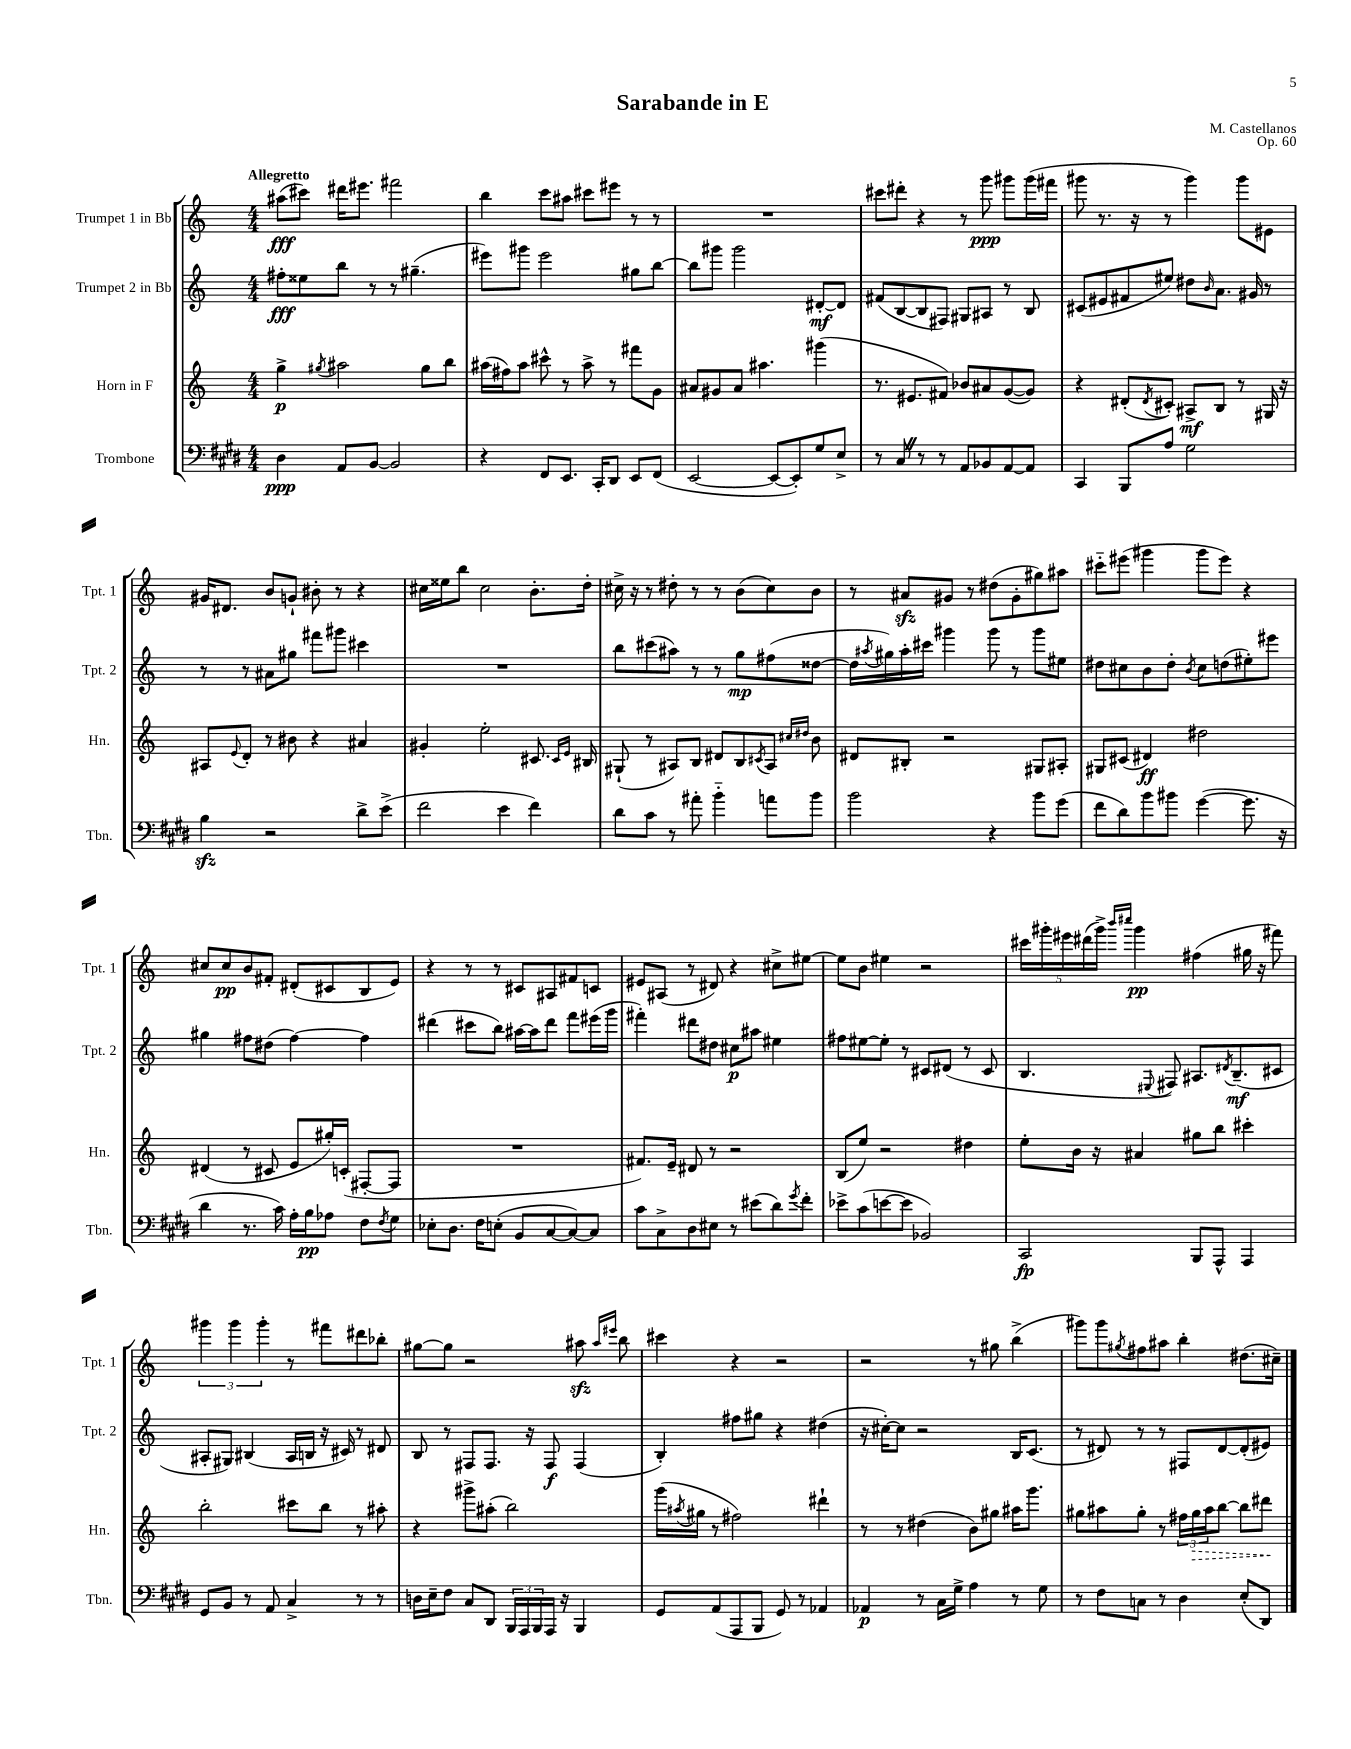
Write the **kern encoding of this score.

**kern	**dynam	**kern	**dynam	**kern	**dynam	**kern	**dynam
*part4	*part4	*part3	*part3	*part2	*part2	*part1	*part1
*staff4	*staff4	*staff3	*staff3	*staff2	*staff2	*staff1	*staff1
*I"Trombone	*	*I"Horn in F	*	*I"Trumpet 2 in Bb	*	*I"Trumpet 1 in Bb	*
*I'Tbn.	*	*I'Hn.	*	*I'Tpt. 2	*	*I'Tpt. 1	*
*clefF4	*	*clefG2	*	*clefG2	*	*clefG2	*
*k[f#c#g#d#]	*	*k[]	*	*k[]	*	*k[]	*
*M4/4	*	*M4/4	*	*M4/4	*	*M4/4	*
=1	=1	=1	=1	=1	=1	=1	=1
!	!	!	!	!	!	!LO:TX:a:B:t=Allegretto	!
4D#\	ppp	4gg^\	p	8ff#X'\L	fff	(8aa#X\L	fff
.	.	.	.	8ee##X\	.	8ccc#X\J)	.
.	.	8qgg#X/	.	.	.	.	.
8AA/L	.	2aa#X\	.	8bb\J	.	16ddd#X\KL	.
.	.	.	.	.	.	8.eee#X\J	.
[8BB/J	.	.	.	8r	.	.	.
2BB/]	.	.	.	8r	.	2fff#X\	.
.	.	.	.	(4.gg#X~\	.	.	.
.	.	8gg#\L	.	.	.	.	.
.	.	8bb\J	.	.	.	.	.
=2	=2	=2	=2	=2	=2	=2	=2
4r	.	(16aa#X\LL	.	8eee#X\L)	.	4bb\	.
.	.	16ff#X\J)	.	.	.	.	.
.	.	8aa#\J	.	8ggg#X\J	.	.	.
8FF#/L	.	8ccc#X^^\	.	2eee#\	.	8ccc\L	.
8.EE/J	.	8r	.	.	.	8aa#X\J	.
.	.	8aa#^\	.	.	.	8ccc#X\L	.
16CC#'/KL	.	.	.	.	.	.	.
8DD#/J	.	8r	.	.	.	8eee#X\J	.
8EE/L	.	8fff#X\L	.	8gg#X\L	.	8r	.
(8FF#/J	.	8g\J	.	[8bb\J	.	8r	.
=3	=3	=3	=3	=3	=3	=3	=3
[2EE/	.	8a#X/L	.	8bb\L]	.	1r	.
.	.	8g#X/	.	8ggg#X\J	.	.	.
.	.	8a#/J	.	2ggg#\	.	.	.
.	.	4.aa#X\	.	.	.	.	.
8EE/L_	.	.	.	.	.	.	.
8EE'/])	.	.	.	.	.	.	.
8G#/	.	(4ggg#X\	.	[8d#X'/L	mf	.	.
8E^/J	.	.	.	8d#/J]	.	.	.
=4	=4	=4	=4	=4	=4	=4	=4
8r	.	8.r	.	(8f#X/L	.	8ccc#X\L	.
8C#Z/	.	.	.	[8B/	.	8ddd#X'\J	.
.	.	8.e#X/L	.	.	.	.	.
8r	.	.	.	8B/]	.	4r	.
8r	.	8f#X/J)	.	8F#X/J)	.	.	.
8AA/L	.	8b-X/L	.	8G#X/L	.	8r	.
8BB-X/	.	8a#X/	.	8A#X/J	.	8ggg\	ppp
[8AA/	.	([8g/	.	8r	.	8ggg#X\L	.
8AA/J]	.	8g/J])	.	8B/	.	(16ggg#\L	.
.	.	.	.	.	.	16fff#X\JJ	.
=5	=5	=5	=5	=5	=5	=5	=5
4CC#/	.	4r	.	(8c#X/L	.	8ggg#X\	.
.	.	.	.	8e#X/	.	8.r	.
8BBB/L	.	(8d#X'/L	.	8f#X/	.	.	.
.	.	.	.	.	.	16r	.
.	.	8qd#/	.	.	.	.	.
8A/J	.	8c#X'/J)	.	8ee#X/J)	.	8r	.
2G#\	.	8A#X^/L	mf	8dd#X\L	.	4ggg#\)	.
.	.	.	.	16qqb/	.	.	.
.	.	8B/J	.	8.a\J	.	.	.
.	.	8r	.	.	.	8ggg#\L	.
.	.	.	.	16g#X/	.	.	.
.	.	16G#X/	.	8r	.	8e#X\J	.
.	.	16r	.	.	.	.	.
!!LO:LB:g=z
=6	=6	=6	=6	=6	=6	=6	=6
4Bzz\	.	8A#X/L	.	8r	.	16g#X/KL	.
.	.	.	.	.	.	8.d#X/J	.
.	.	8qqe/	.	.	.	.	.
.	.	8d'/J	.	8r	.	.	.
2r	.	8r	.	8a#X\L	.	8b/L	.
.	.	8b#X\	.	8gg#X\J	.	8gn`/J	.
.	.	4r	.	8fff#X\L	.	8b#X'\	.
.	.	.	.	8ggg#X\J	.	8r	.
8d#^\L	.	4a#X/	.	4ccc#X\	.	4r	.
(8e^\J	.	.	.	.	.	.	.
=7	=7	=7	=7	=7	=7	=7	=7
2f#\	.	4g#X'/	.	1r	.	16cc#X\LL	.
.	.	.	.	.	.	16ee##X\J	.
.	.	.	.	.	.	8bb\J	.
.	.	2ee'\	.	.	.	2cc#\	.
4e\	.	.	.	.	.	.	.
4f#\)	.	8.c#X/	.	.	.	8.b'\L	.
.	.	16qqc#/LL	.	.	.	.	.
.	.	16qqe/JJ	.	.	.	.	.
.	.	16B#X/	.	.	.	16dd'\Jk	.
=8	=8	=8	=8	=8	=8	=8	=8
8d#\L	.	(8G#X`/	.	8bb\L	.	16cc#X^\	.
.	.	.	.	.	.	16r	.
8c#\J	.	8r	.	(8ccc#X\	.	8r	.
8r	.	8A#X/L)	.	8aa#X\J)	.	8dd#X'\	.
8a#X'\	.	8B/J	.	8r	.	8r	.
4b\	.	8d#X/L	.	8r	.	8r	.
.	.	8B/	.	8gg\L	mp	(8b\L	.
.	.	8qc#X/	.	.	.	.	.
8an\L	.	8A#/J	.	(8ff#X\	.	8cc#\)	.
.	.	16qqcc#X/LL	.	.	.	.	.
.	.	16qqdd#X/JJ	.	.	.	.	.
8b\J	.	8b\	.	[8dd##X\J	.	8b\J	.
=9	=9	=9	=9	=9	=9	=9	=9
2b\	.	8d#X/L	.	16dd##\LL]	.	8r	.
.	.	.	.	8qaa#X/	.	.	.
.	.	.	.	16gg#X\)	.	.	.
.	.	8B#X'/J	.	16aa#'\	.	8a#Xzz/L	.
.	.	.	.	16ccc#X\JJ	.	.	.
.	.	2r	.	4ggg#X\	.	8g#X/J	.
.	.	.	.	.	.	8r	.
4r	.	.	.	8ggg#\	.	(8dd#X\L	.
.	.	.	.	8r	.	8g#'\	.
8b\L	.	8G#X/L	.	8ggg#\L	.	8gg#X\)	.
(8g#\J	.	8A#X'/J	.	8ee#X\J	.	8aa#X\J	.
=10	=10	=10	=10	=10	=10	=10	=10
8f#\L	.	8G#X/L	.	8dd#X\L	.	8ccc#X\L	.
8d#\)	.	(8c#X/J	.	8cc#X\	.	(8eee#X\J	.
8b\	.	4d#X/)	ff	8b\	.	4ggg#X\	.
8b#X\J	.	.	.	8dd#'\J	.	.	.
.	.	.	.	8qb/	.	.	.
([4g#\	.	2dd#X\	.	8cc#\L	.	8ggg#\L	.
.	.	.	.	(8ddn\	.	8eee#\J)	.
8.g#\]	.	.	.	8ee#X'\)	.	4r	.
.	.	.	.	8eee#X\J	.	.	.
16r	.	.	.	.	.	.	.
!!LO:LB:g=z
=11	=11	=11	=11	=11	=11	=11	=11
4d#\	.	(4d#X/	.	4gg#X\	.	8cc#X/L	.
.	.	.	.	.	.	8cc#/	pp
8.r	.	8r	.	8ff#X\L	.	8b/	.
.	.	8c#X/	.	(8dd#X\J	.	8f#X'/J	.
16c#\)	.	.	.	.	.	.	.
16A'\LL	.	8e/L	.	[4ff#\)	.	(8d#X'/L	.
16B\J	pp	.	.	.	.	.	.
8A-X\J	.	16gg#X'/L)	.	.	.	8c#X/	.
.	.	(16cn'/JJ	.	.	.	.	.
8F#\L	.	[8F#X'/L	.	4ff#\]	.	8B/	.
8qF#/	.	.	.	.	.	.	.
8G#\J	.	8F#/J]	.	.	.	8e/J)	.
=12	=12	=12	=12	=12	=12	=12	=12
8E-X'\L	.	1r	.	(4ddd#X\	.	4r	.
8.D#\J	.	.	.	.	.	.	.
.	.	.	.	8ccc#X\L	.	8r	.
16F#\KL	.	.	.	.	.	.	.
(8En'\J	.	.	.	8bb\J)	.	8r	.
8BB/L	.	.	.	[16aa#X\LL	.	8c#X/L	.
.	.	.	.	16aa#\J]	.	.	.
[8C#/	.	.	.	8ddd#\J	.	8A#X/	.
8C#/_)	.	.	.	8fff\L	.	8f#X/	.
8C#/J]	.	.	.	(16eee#X\L	.	8cn/J	.
.	.	.	.	16ggg\JJ	.	.	.
=13	=13	=13	=13	=13	=13	=13	=13
8c#\L	.	8.f#X/L)	.	4fff#X'\)	.	8e#X/L	.
8C#^\	.	.	.	.	.	(8A#X/J	.
.	.	16e~/Jk	.	.	.	.	.
8D#\	.	8d#X/	.	8ddd#X\L	.	8r	.
8E#X\J	.	8r	.	8dd#X\J	.	8d#X/)	.
8r	.	2r	.	8cc#X\L	p	4r	.
(8e#X\L	.	.	.	8aa#X\J	.	.	.
8d#\)	.	.	.	4ee#X\	.	8cc#X^\L	.
8qg#/	.	.	.	.	.	.	.
8f#'\J	.	.	.	.	.	[8ee#X\J	.
=14	=14	=14	=14	=14	=14	=14	=14
8e-X^\L	.	(8B/L	.	8ff#X\L	.	8ee#\L]	.
(8c#\	.	8ee/J)	.	[8ee#X\	.	8b\J	.
[8en\	.	2r	.	8ee#'\J]	.	4ee#X\	.
8e\J]	.	.	.	8r	.	.	.
2BB-X/)	.	.	.	8c#X/L	.	2r	.
.	.	.	.	(8d#X/J	.	.	.
.	.	4dd#X\	.	8r	.	.	.
.	.	.	.	8c#/	.	.	.
=15	=15	=15	=15	=15	=15	=15	=15
2CC#/	fp	8ee'\L	.	4.B/	.	20ccc#X\LL	.
.	.	.	.	.	.	20ggg#X'\	.
.	.	.	.	.	.	20eee#X\	.
.	.	16b\Jk	.	.	.	.	.
.	.	.	.	.	.	(20ddd#X\	.
.	.	16r	.	.	.	.	.
.	.	.	.	.	.	20ggg#^\JJ)	.
.	.	.	.	.	.	16qqbbb/LL	.
.	.	.	.	.	.	16qqcccc#X/JJ	.
.	.	4a#X/	.	.	.	4ggg#\	pp
.	.	.	.	8qqE#X/	.	.	.
.	.	.	.	8F#X/)	.	.	.
8BBB/L	.	8gg#X\L	.	8.A#X/L	.	(4ff#X\	.
8AAA^^/J	.	8bb\J	.	.	.	.	.
.	.	.	.	8qd#X/	.	.	.
.	.	.	.	(8.B~/	mf	.	.
4AAA/	.	4ccc#X'\	.	.	.	16gg#X\	.
.	.	.	.	.	.	16r	.
.	.	.	.	8c#X/J	.	8fff#X\)	.
!!LO:LB:g=z
=16	=16	=16	=16	=16	=16	=16	=16
8GG#/L	.	2bb'\	.	8A#X'/L	.	6ggg#X\	.
8BB/J	.	.	.	8G#X/J)	.	.	.
.	.	.	.	.	.	6ggg#\	.
8r	.	.	.	(4B#X/	.	.	.
.	.	.	.	.	.	6ggg#'\	.
8AA/	.	.	.	.	.	.	.
4C#^/	.	8ccc#X\L	.	16A#/LL	.	8r	.
.	.	.	.	16Bn/JJ	.	.	.
.	.	8bb\J	.	16r	.	8fff#X\L	.
.	.	.	.	16c#X/)	.	.	.
8r	.	8r	.	8r	.	8ddd#X\	.
8r	.	8aa#X'\	.	8d#X/	.	8bb-X'\J	.
=17	=17	=17	=17	=17	=17	=17	=17
16Dn\LL	.	4r	.	8B/	.	[8gg#X\L	.
16E~\J	.	.	.	.	.	.	.
8F#\J	.	.	.	8r	.	8gg#\J]	.
8C#/L	.	8ggg#X^\L	.	8F#X/L	.	2r	.
8DD#/J	.	(8aa#X'\J	.	8.F#/J	.	.	.
24BBB/LL	.	2bb\)	.	.	.	.	.
24AAA/	.	.	.	.	.	.	.
.	.	.	.	16r	.	.	.
24BBB/	.	.	.	.	.	.	.
16AAA/JJ	.	.	.	8F#/	f	.	.
16r	.	.	.	.	.	.	.
4BBB/	.	.	.	(4F#/	.	8aa#Xzz\	.
.	.	.	.	.	.	16qqaa#/LL	.
.	.	.	.	.	.	16qqeee#X/JJ	.
.	.	.	.	.	.	8bb\	.
=18	=18	=18	=18	=18	=18	=18	=18
8GG#/L	.	(16ggg\LL	.	4B'/)	.	4ccc#X\	.
.	.	8qaa#X/	.	.	.	.	.
.	.	16gg#X\JJ	.	.	.	.	.
(8AA/	.	8r	.	.	.	.	.
8AAA/	.	2ff#X\)	.	8ff#X\L	.	4r	.
8BBB/J	.	.	.	8gg#X\J	.	.	.
8GG#/)	.	.	.	4r	.	2r	.
8r	.	.	.	.	.	.	.
4AA-X/	.	4ddd#X`\	.	(4dd#X\	.	.	.
=19	=19	=19	=19	=19	=19	=19	=19
4AA-X/	p	8r	.	16r	.	2r	.
.	.	.	.	[16cc#X'\KL)	.	.	.
.	.	8r	.	8cc#\J]	.	.	.
8r	.	(4dd#X\	.	2r	.	.	.
16C#\LL	.	.	.	.	.	.	.
16G#^\JJ	.	.	.	.	.	.	.
4A\	.	8b\L)	.	.	.	8r	.
.	.	8gg#X\J	.	.	.	8gg#X\	.
8r	.	16aa#X\KL	.	16B/KL	.	(4bb^\	.
.	.	8.ggg\J	.	(8.c/J	.	.	.
8G#\	.	.	.	.	.	.	.
=20	=20	=20	=20	=20	=20	=20	=20
8r	.	8gg#X\L	.	8r	.	8ggg#X\L)	.
8F#\L	.	8aa#X\	.	8d#X/)	.	8ggg#\	.
.	.	.	.	.	.	8qgg#X/	.
8Cn\J	.	8gg#'\J	.	8r	.	8ff#X\	.
8r	.	8r	.	8r	.	8aa#X\J	.
4D#\	.	24ff#X\LL	.	8F#X/L	.	4bb'\	.
!	!	!	!LO:HP:b	!	!	!	!
.	.	24gg#\	>	.	.	.	.
.	.	24aa#\J	.	.	.	.	.
.	.	[8bb\J	.	[8d#/	.	.	.
(8E'/L	.	8bb\L]	.	(8d#'/]	.	(8.dd#X\L	.
8DD#/J)	.	8ddd#X\J	.	8e#X/J)	.	.	.
.	.	.	.	.	.	16cc#X~\Jk)	.
.	.	.	]	.	.	.	.
==	==	==	==	==	==	==	==
*-	*-	*-	*-	*-	*-	*-	*-
